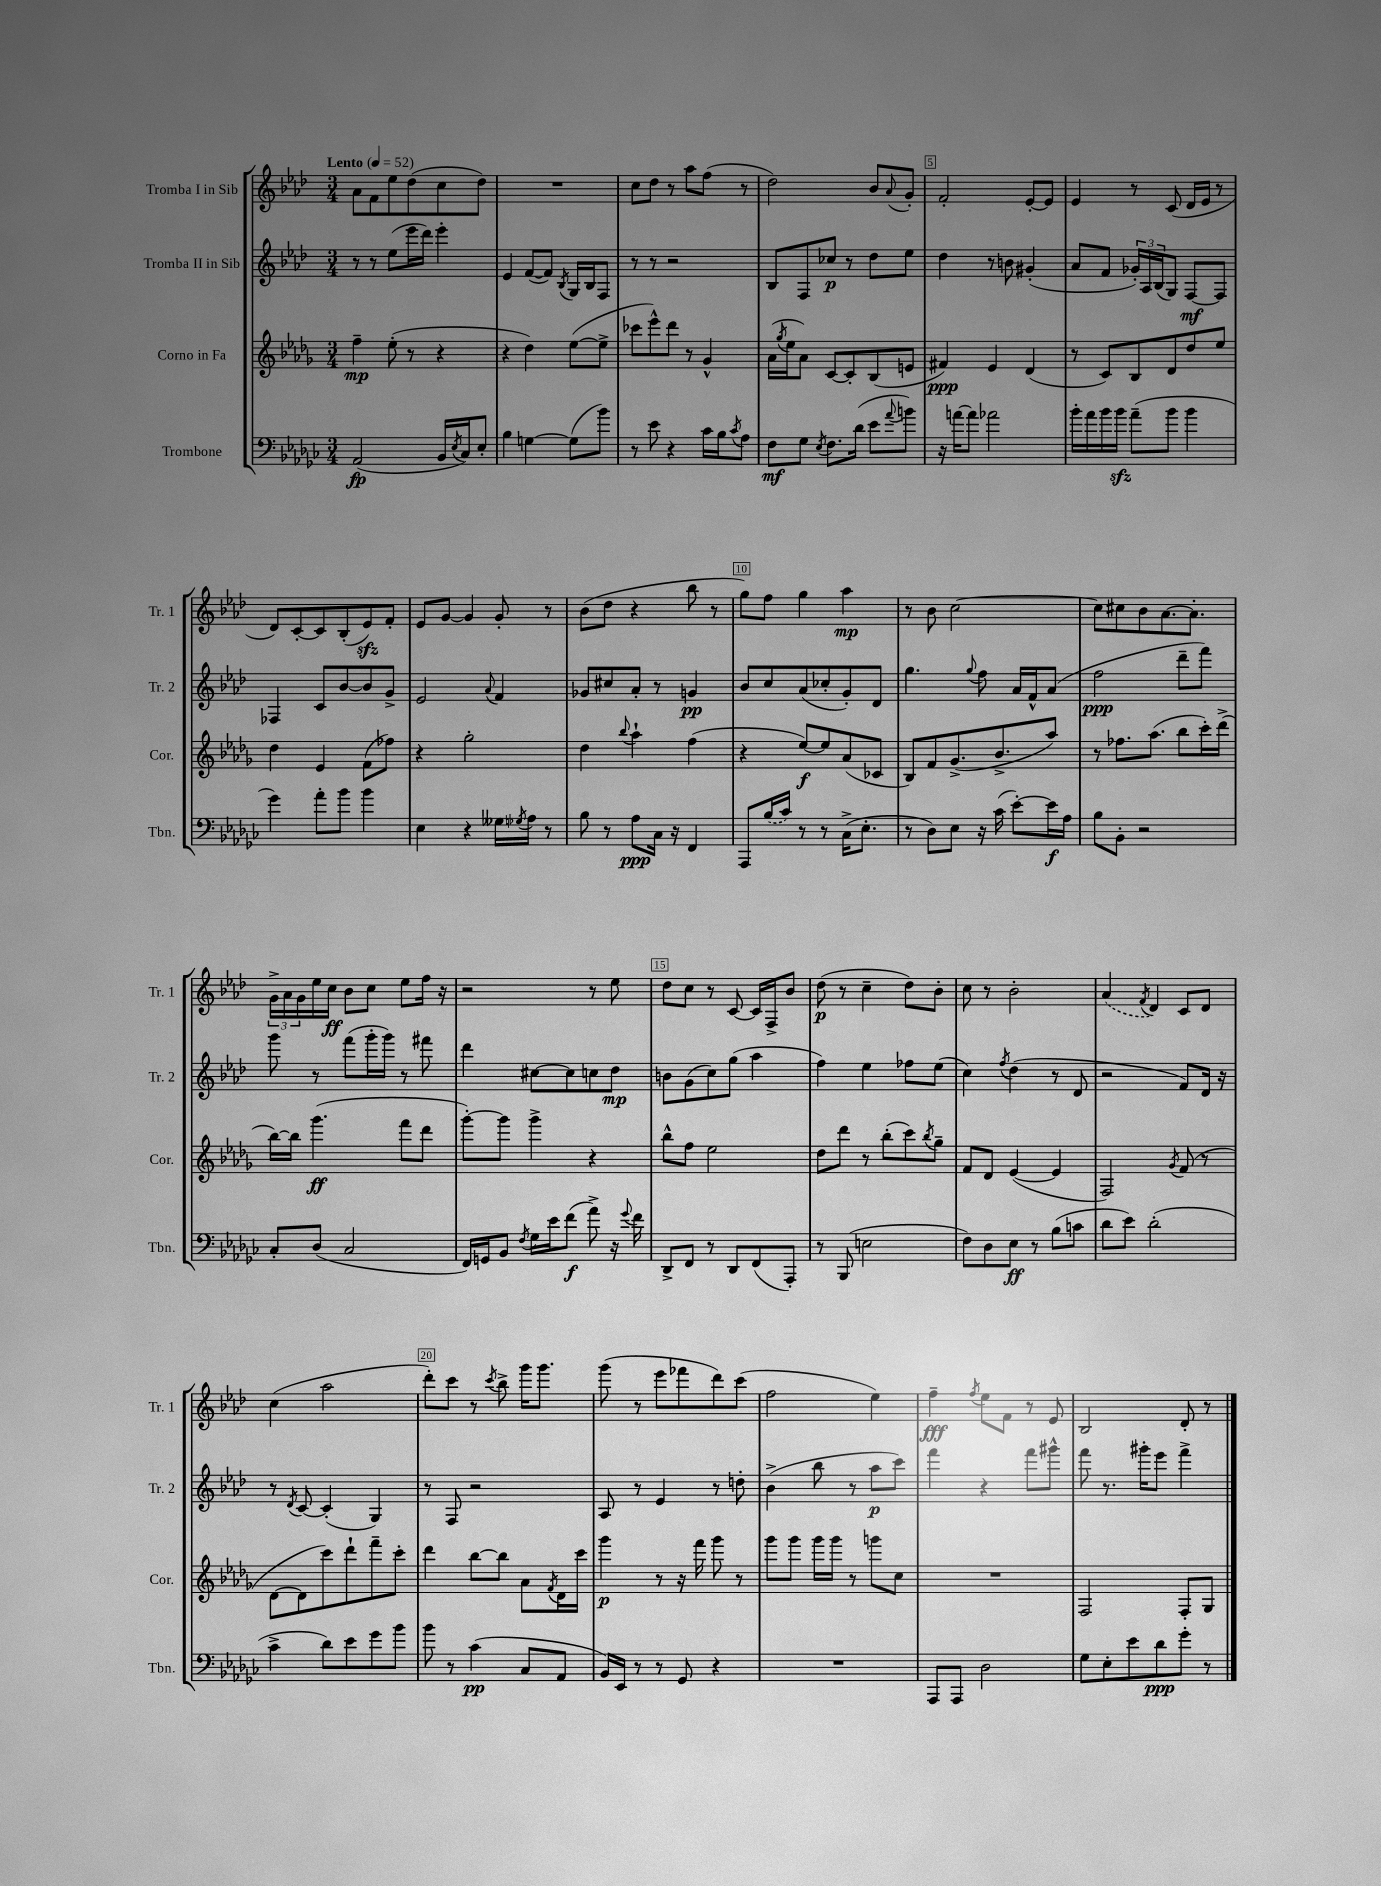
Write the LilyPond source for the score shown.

<<
\new StaffGroup <<
\new Staff = "s0" \with { instrumentName = "Tromba I in Sib" shortInstrumentName = "Tr. 1" } {
    \clef treble \key aes \major \numericTimeSignature \time 3/4 \tempo "Lento" 4 = 52
    aes'8 f'8 ees''8 des''8( c''8 des''8) |
    R2. |
    c''8 des''8 r8 aes''8 f''8( r8 |
    des''2) bes'8 \appoggiatura { aes'8 } g'8-. |
    f'2-. ees'8~-. ees'8 |
    ees'4 r8 c'8( des'16 ees'16 r8 |
    des'8) c'8~-. c'8 bes8-.( ees'8\sfz) f'8-. |
    ees'8 g'8~ g'4 g'8-. r8 |
    bes'8( des''8 r4 bes''8 r8 |
    g''8) f''8 g''4 aes''4\mp |
    r8 bes'8 c''2~ |
    c''8 cis''8 bes'8 aes'8.~ aes'8.-. |
    \tuplet 3/2 { g'16-> aes'16 g'16 } ees''16 c''16\ff bes'8 c''8 ees''8 f''16 r16 |
    r2 r8 ees''8 |
    des''8 c''8 r8 c'8~ c'16 f16-> bes'8 |
    des''8\p( r8 c''4-- des''8) bes'8-. |
    c''8 r8 bes'2-. |
    \once \slurDashed aes'4( \acciaccatura { f'8 } des'4) c'8 des'8 |
    c''4( aes''2 |
    des'''8-.) c'''8 r8 \acciaccatura { c'''8 } bes''8-> g'''16 g'''8. |
    g'''8( r8 ees'''8 fes'''8 des'''8) c'''8( |
    f''2 ees''4) |
    f''4--\fff \acciaccatura { f''8 } ees''8 f'8 r8 ees'8 |
    bes2 des'8-. r8 \bar "|." |
}
\new Staff = "s1" \with { instrumentName = "Tromba II in Sib" shortInstrumentName = "Tr. 2" } {
    \clef treble \key aes \major \numericTimeSignature \time 3/4
    r8 r8 ees''8( ees'''16 des'''16) ees'''4-. |
    ees'4 f'8~( f'8) \acciaccatura { bes8 } g16 bes16 f8 |
    r8 r8 r2 |
    bes8 f8 ces''8\p r8 des''8 ees''8 |
    des''4 r8 b'8 gis'4-.( |
    aes'8 f'8 \tuplet 3/2 { ges'16-.) aes16 bes16( } g8) f8~\mf f8 |
    fes4 c'8 bes'8~ bes'8 g'8-> |
    ees'2 \appoggiatura { aes'8 } f'4 |
    ges'8 cis''8 aes'8-. r8 g'4\pp |
    bes'8 c''8 aes'8( ces''8-. g'8-.) des'8 |
    g''4. \appoggiatura { g''8 } f''8 aes'16 f'16-^ aes'8( |
    f''2\ppp des'''8-- f'''8) |
    g'''8 r8 f'''8( g'''16-. g'''16) r8 fis'''8 |
    des'''4 cis''8~ cis''8 c''8 des''8\mp |
    b'8 g'8( c''8) g''8( aes''4 |
    f''4) ees''4 fes''8 ees''8( |
    c''4) \acciaccatura { f''8 } des''4( r8 des'8 |
    r2 f'8) des'16 r16 |
    r8 \acciaccatura { des'8 } c'8~ c'4-.( g4) |
    r8 f8 r2 |
    aes8 r8 ees'4 r8 d''8-. |
    bes'4->( bes''8 r8 aes''8\p c'''8) |
    f'''4 r4 f'''8 gis'''8-^ |
    f'''8 r8. gis'''16-. ees'''8 f'''4-> \bar "|." |
}
\new Staff = "s2" \with { instrumentName = "Corno in Fa" shortInstrumentName = "Cor." } {
    \clef treble \key des \major \numericTimeSignature \time 3/4
    f''4--\mp ees''8-.( r8 r4 |
    r4 des''4) ees''8~( ees''8-> |
    ces'''8 ees'''8-^) des'''8 r8 ges'4-^ |
    aes'16( \acciaccatura { ges''8 } ees''16 aes'8) c'8~ c'8-. bes8( e'8 |
    fis'4\ppp) ees'4 des'4( |
    r8 c'8) bes8 des'8 des''8 ees''8 |
    des''4 ees'4 f'8( fes''8) |
    r4 ges''2-. |
    des''4 \appoggiatura { bes''8 } aes''4-! f''4( |
    r4 ees''8~\f) ees''8 aes'8( ces'8 |
    bes8) f'8 ges'8.->( bes'8.-> aes''8) |
    r8 fes''8. aes''8.( bes''8 c'''16-.) des'''16->( |
    bes''16~) bes''16 ges'''4.\ff( f'''8 des'''8 |
    ges'''8~-.) ges'''8 ges'''4-> r4 |
    bes''8-^ f''8 ees''2 |
    des''8 des'''8 r8 bes''8-.( c'''8) \acciaccatura { bes''8 } ges''8-- |
    f'8 des'8 ees'4~( ees'4 |
    f2) \acciaccatura { ges'8 } f'8( r8 |
    des'8~ des'8 c'''8) des'''8-! f'''8-- c'''8-. |
    des'''4 bes''8~ bes''8 aes'8 \acciaccatura { f'8 } des'16 c'''16 |
    ges'''4\p r8 r16 f'''16 ges'''8 r8 |
    ges'''8 ges'''8 ges'''16 ges'''16 r8 g'''8 c''8 |
    R2. |
    f2 f8-. ges8 \bar "|." |
}
\new Staff = "s3" \with { instrumentName = "Trombone" shortInstrumentName = "Tbn." } {
    \clef bass \key ges \major \numericTimeSignature \time 3/4
    aes,2\fp( bes,16 \acciaccatura { ees8 } ces16) ees8-. |
    bes4 g4~ g8( bes'8) |
    r8 ees'8 r4 ces'16 bes16 \acciaccatura { ces'8 } aes8 |
    f8\mf ges8 \acciaccatura { ees8 } f8. des'16( ees'8 \appoggiatura { aes'8 } b'8) |
    r16 a'16~ a'8 aes'2 |
    bes'16-. aes'16 bes'16 bes'16\sfz aes'8--( bes'8 bes'4 |
    ges'4) aes'8-. bes'8 bes'4 |
    ees4 r4 geses16 \acciaccatura { ges8 } aes16 r8 |
    bes8 r8 aes8\ppp ces16 r16 f,4 |
    aes,,8 \once \slurDashed bes16( ces'16) r8 r8 ces16->( ees8.-. |
    r8 des8) ees8 r16 ces'16( ees'8~-.) ees'16\f aes16 |
    bes8 bes,8-. r2 |
    ces8-. des8( ces2 |
    f,16) g,16 bes,8 \acciaccatura { f8 } ges16 ees'16 f'8\f( aes'8->) r16 \appoggiatura { ges'8 } f'16 |
    des,8-> f,8 r8 des,8 f,8( aes,,8-.) |
    r8 bes,,8( e2 |
    f8) des8 ees8\ff r8 bes8( c'8 |
    des'8 ees'8) des'2-.( |
    ces'4-> des'8) ees'8 ges'8 bes'8 |
    bes'8 r8 ces'4\pp( ces8 aes,8 |
    bes,16) ees,16 r8 r8 ges,8 r4 |
    R2. |
    aes,,8 aes,,8 des2 |
    ges8 ees8-. ees'8 des'8\ppp ges'8-. r8 \bar "|." |
}
>>
>>
\layout { \context { \Score \override BarNumber.break-visibility = ##(#f #t #t) barNumberVisibility = #(every-nth-bar-number-visible 5) \override BarNumber.stencil = #(make-stencil-boxer 0.1 0.3 ly:text-interface::print) } }
